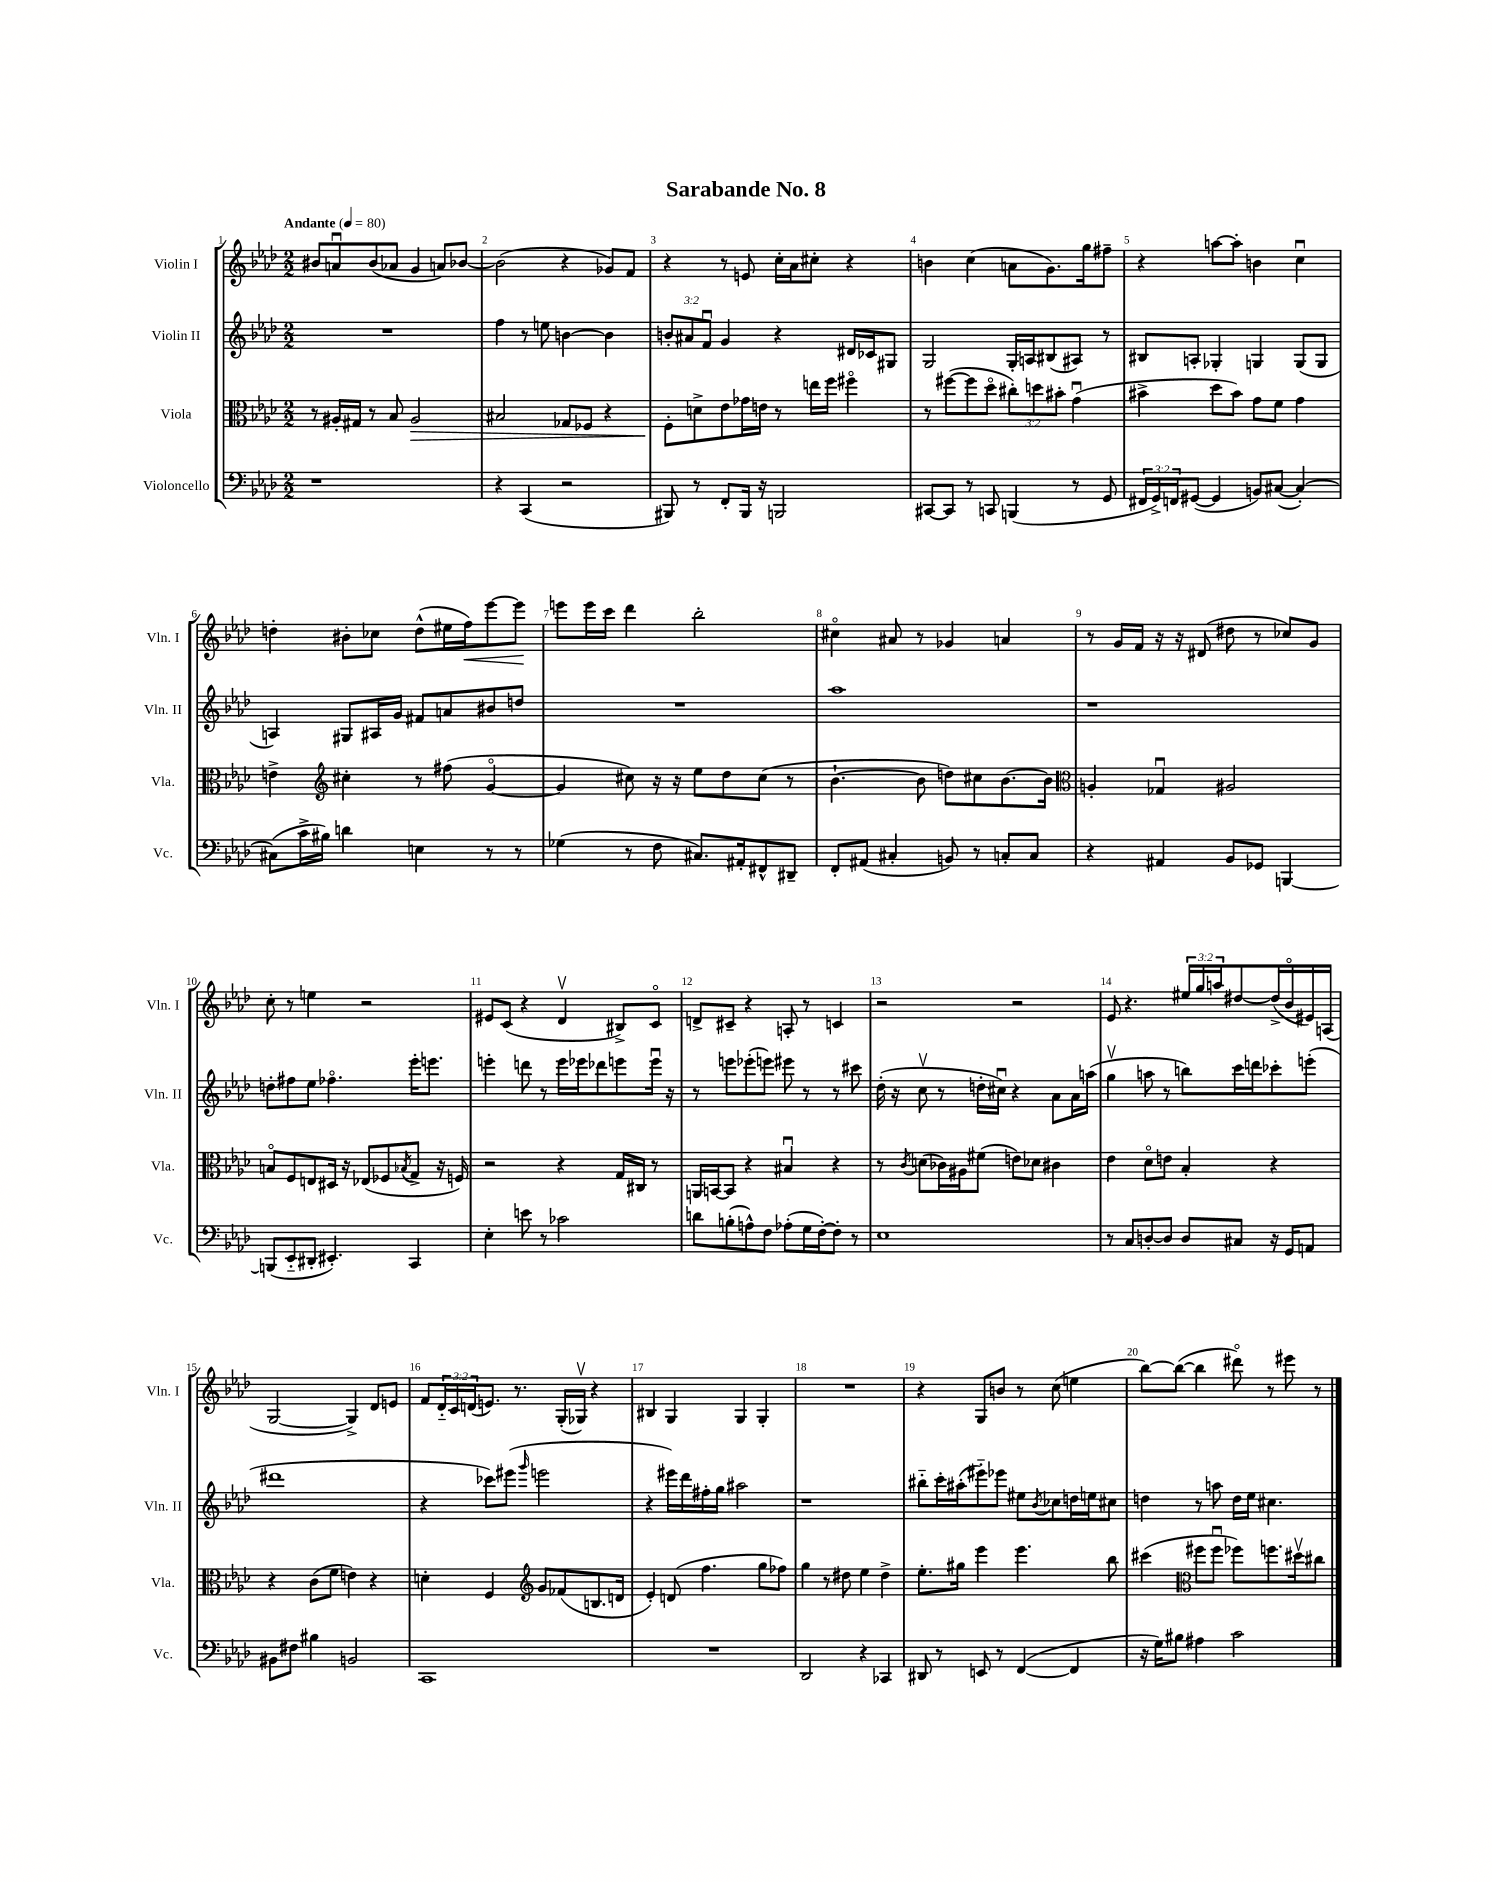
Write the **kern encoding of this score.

**kern	**kern	**kern	**kern
*staff4	*staff3	*staff2	*staff1
*clefF4	*clefC3	*clefG2	*clefG2
*k[b-e-a-d-]	*k[b-e-a-d-]	*k[b-e-a-d-]	*k[b-e-a-d-]
*M2/2	*M2/2	*M2/2	*M2/2
*MM80	*MM80	*MM80	*MM80
1r	8r	1r	8b#
.	16A#'	.	8au
.	16G#	.	.
.	8r	.	(8b#
.	8B-	.	8a-
.	2A#	.	4g
.	.	.	8a)
.	.	.	[8b-
=	=	=	=
4r	2B#	4ff	(2b-]
(4CC	.	8r	.
.	.	8ee	.
2r	8G-	[4b	4r
.	8F-	.	.
.	4r	4b]	8g-)
.	.	.	8f
=	=	=	=
8BBB#)	8F'	12b'	4r
.	.	12a#	.
8r	8d^	.	.
.	.	12fu	.
8FF'	8e-	4g	8r
16BBB#	16g-	.	8e
16r	16e	.	.
2BBB	8r	4r	16cc'
.	.	.	16a-
.	16ee	.	8cc#'
.	16ff	.	.
.	4ff#o	16d#	4r
.	.	16c-	.
.	.	8G#	.
=	=	=	=
[8CC#	8r	2G	4b
8CC#]	([8ff#	.	.
8r	8ff#]	.	(4cc
8CC	8dd-o	.	.
(4BBB	12cc#')	16G'	8a
.	.	16A	.
.	12dd	.	.
.	.	(8B#	8.g)
.	12b#'	.	.
8r	(4gu	8A#)	.
.	.	.	16gg
8GG	.	8r	8ff#~
=	=	=	=
24FF#	4b#^	8B#	4r
24GG^)	.	.	.
24FF	.	.	.
([8GG#	.	8A'	.
4GG#]	8dd-	4G-'	[8aa
.	8b#)	.	8aa']
8BB)	8g	4G	4b
([8C#	8f	.	.
4C#'_)	4g	(8G	4ccu
.	.	8G	.
=	=	=	=
(8C#]	4e^	4A)	4dd'
16c^	.	.	.
16B#)	.	.	.
*	*clefG2	*	*
4d	4cc#'	8G#	8b#'
.	.	16A#	8cc-
.	.	16g	.
4E	8r	8f#	(8dd^^
.	(8ff#	8a	16ee#
.	.	.	16ff)
8r	[4go	8b#	[8eee-
8r	.	8dd	8eee-]
=	=	=	=
(4G-	4g]	1r	8eee
.	.	.	16eee
.	.	.	16ccc
8r	8cc#)	.	4ddd-
8F	16r	.	.
.	16r	.	.
8.C#)	8ee-	.	2bb-'
.	8dd-	.	.
16AA#'	.	.	.
8FF#^^	(8cc#	.	.
8DD#~	8r	.	.
=	=	=	=
8FF'	[4.b-`	1aa-	4cc#o
(8AA#	.	.	.
4C#'	.	.	8a#
.	8b-]	.	8r
8BB)	8dd)	.	4g-
8r	8cc#	.	.
8C'	[8.b-	.	4a
8C	.	.	.
.	16b-]	.	.
=	=	=	=
*	*clefC3	*	*
4r	4A'	1r	8r
.	.	.	16g
.	.	.	16f
4AA#	4G-u	.	16r
.	.	.	16r
.	.	.	(8d#
8BB-	2A#	.	8dd#
8GG-	.	.	8r
[4BBB	.	.	8cc-)
.	.	.	8g
=	=	=	=
(8BBB]	8Bo	8dd'	8cc'
8EE-'~	8F	8ff#	8r
8DD#'	8E	8ee-	4ee
4.EE#')	16D#	4.ff-o	.
.	16r	.	.
.	(8E-	.	2r
.	8F-	.	.
.	8qB-	.	.
4CC	8G^	16eee-'	.
.	.	8.eee	.
.	16r	.	.
.	16F)	.	.
=	=	=	=
4E-'	2r	4eee'	8e#
.	.	.	(8c
8e	.	8ddd	4r
8r	.	8r	.
2c-	4r	16eee	4d-v
.	.	16eee-	.
.	.	8ddd-	.
.	16G	8eee	8B#^)
.	16C#	.	.
.	8r	16eeeu	8co
.	.	16r	.
=	=	=	=
8d	16AA	8r	8d^
.	[16BB	.	.
(8B'	8BB]	8eee	8c#~
8A^^)	4r	(8eee-'	4r
8F	.	8eee)	.
(8A-'	4B#u	8eee#	8A'
16G	.	8r	8r
[16F')	.	.	.
8F']	4r	8r	4c
8r	.	8ccc#	.
=	=	=	=
1E-	8r	(16dd-'	2r
.	.	16r	.
.	8qc	.	.
.	(8d	8ccv	.
.	16c-)	8r	.
.	16A#	.	.
.	(8f#	16dd'	.
.	.	16cc#u)	.
.	8e)	4r	2r
.	8d-	.	.
.	4c#	8a-	.
.	.	16a-	.
.	.	(16aa	.
=	=	=	=
8r	4e-	4ggv	8e-
8C	.	.	4.r
[8D'	8d-o	8aa	.
8D]	8e	8r	.
8D	4B-'	8bb)	24ee#
.	.	.	24gg
.	.	.	24aa
8C#	.	16ccc	[8dd#
.	.	16ddd	.
16r	4r	8ccc-'	(16dd#^]
16GG	.	.	16b-o
8AA	.	(8eee'	16e#)
.	.	.	(16A
=	=	=	=
8BB#	4r	1ddd#	[2G
8F#	.	.	.
4B#	(8c	.	.
.	8f	.	.
2BB	4e)	.	4G^])
.	4r	.	8d-
.	.	.	8e
=	=	=	=
1CC	4d'	4r	8f
.	.	.	24d-'~
.	.	.	24c
.	.	.	(24d
.	4F	8ccc-)	8.e)
.	.	(8eee#	.
.	.	.	8.r
*	*clefG2	*	*
.	.	16qqggg	.
.	8g	2eee	.
.	(8f-	.	(16G'
.	.	.	16G-v)
.	8.B	.	4r
.	16d	.	.
=	=	=	=
1r	4e-')	4r	4B#
.	(8d	16eee#)	4G
.	.	16ddd-	.
.	4.ff	16ff#'	.
.	.	16gg	.
.	.	2aa#	4G
.	8gg	.	4G'
.	8ff-)	.	.
=	=	=	=
2DD-	4gg	1r	1r
.	8r	.	.
.	8dd#	.	.
4r	4ee-	.	.
4CC-	4dd#^	.	.
=	=	=	=
8DD#	8.ee-'	8bb#'~	4r
8r	.	16ccc'	.
.	16gg#	(16aa#'	.
8EE	4eee-	8eee#'~)	8G
8r	.	8eee-	8b
([4FF	4.eee-	8ee#	8r
.	.	8qb-	.
.	.	8cc-	(8cc
4FF]	.	16dd	4ee
.	.	16ee	.
.	8bb-	8cc#	.
=	=	=	=
16r	(4ccc#	4dd	[8bb-)
16G)	.	.	.
8B#	.	.	(8bb-_
*	*clefC3	*	*
4A#	8ff#	8r	4bb-]
.	8ff#u	8aa	.
2c	8ff-)	16dd	8ddd#o)
.	.	16ee-	.
.	8.ff	4.cc#	8r
.	.	.	8eee#
.	16dd#v	.	.
.	8cc#	.	8r
==	==	==	==
*-	*-	*-	*-
